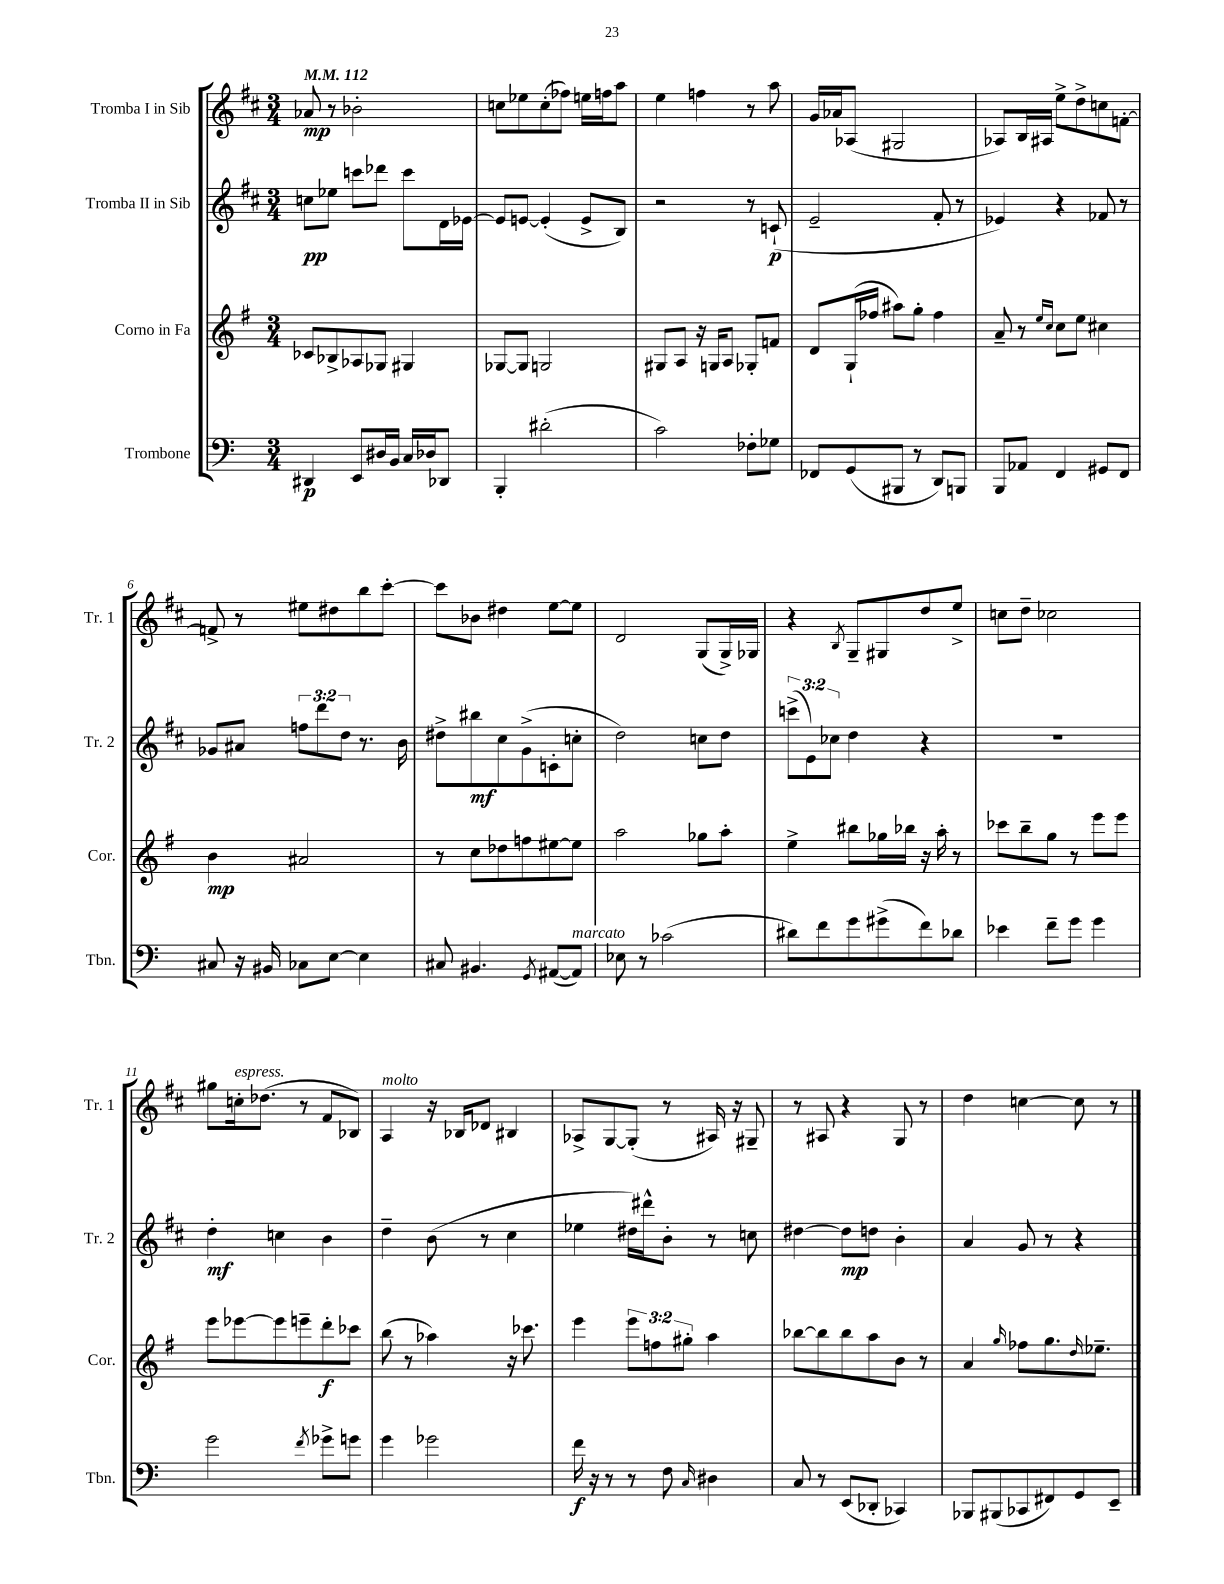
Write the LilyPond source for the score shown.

<<
\new StaffGroup <<
\new Staff = "s0" \with { instrumentName = "Tromba I in Sib" shortInstrumentName = "Tr. 1" } {
    \clef treble \key d \major \numericTimeSignature \time 3/4 \tempo 4 = 112
    aes'8\mp r8 bes'2-. |
    c''8 ees''8 c''8-.( fes''8) e''16 f''16 a''8 |
    e''4 f''4 r8 a''8 |
    g'16 aes'16 aes8( gis2 |
    aes8) b16 ais16 e''8-> d''8-> c''8 f'8~-. |
    f'8-> r8 eis''8 dis''8 b''8 cis'''8~-. |
    cis'''8 bes'8 dis''4 e''8~ e''8 |
    d'2 g8( g16->) ges16 |
    r4 \acciaccatura { b8 } g8-- gis8 d''8 e''8-> |
    c''8 d''8-- ces''2 |
    gis''8 c''16-.^\markup { \italic "espress." } des''8.( r8 fis'8 bes8) |
    a4^\markup { \italic "molto" } r16 bes16 des'8 bis4 |
    aes8-> g8~ g8-.( r8 ais16) r16 gis8-- |
    r8 ais8 r4 g8 r8 |
    d''4 c''4~ c''8 r8 \bar "|." |
}
\new Staff = "s1" \with { instrumentName = "Tromba II in Sib" shortInstrumentName = "Tr. 2" } {
    \clef treble \key d \major \numericTimeSignature \time 3/4 \override Staff.TupletNumber.text = #tuplet-number::calc-fraction-text
    c''8\pp ees''8 c'''8 des'''8 c'''8 d'16 ees'16~ |
    ees'8 e'8~ e'4-.( e'8-> b8) |
    r2 r8 c'8-!\p( |
    e'2-- fis'8-. r8 |
    ees'4) r4 fes'8 r8 |
    ges'8 ais'8 \tuplet 3/2 { f''8 d'''8 d''8 } r8. b'16 |
    dis''8-> bis''8\mf cis''8 g'8->( c'8-. c''8-. |
    d''2) c''8 d''8 |
    \tuplet 3/2 { c'''8->( e'8) ces''8 } d''4 r4 |
    R2. |
    d''4-.\mf c''4 b'4 |
    d''4-- b'8( r8 cis''4 |
    ees''4 dis''16) dis'''16-^ b'8-. r8 c''8 |
    dis''4~ dis''8\mp d''8 b'4-. |
    a'4 g'8 r8 r4 \bar "|." |
}
\new Staff = "s2" \with { instrumentName = "Corno in Fa" shortInstrumentName = "Cor." } {
    \clef treble \key g \major \numericTimeSignature \time 3/4 \override Staff.TupletNumber.text = #tuplet-number::calc-fraction-text
    ces'8 bes8-> aes8 ges8 gis4 |
    ges8~ ges8 g2 |
    gis8 a8 r16 g16 a8 ges8-. f'8 |
    d'8 g16-!( fes''16 ais''8) g''8-. fes''4 |
    a'8-- r8 \grace { e''16 c''16 } c''8 e''8 cis''4 |
    b'4\mp ais'2 |
    r8 c''8 des''8 f''8 eis''8~ eis''8 |
    a''2 ges''8 a''8-. |
    e''4-> bis''8 ges''16 bes''16 r16 a''16-. r8 |
    ces'''8 b''8-- g''8 r8 e'''8 e'''8 |
    e'''8 ees'''8~ ees'''8 e'''8-- d'''8-.\f ces'''8 |
    b''8( r8 aes''4) r16 ces'''8. |
    e'''4 \tuplet 3/2 { e'''8 f''8 gis''8-. } a''4 |
    bes''8~ bes''8 bes''8 a''8 b'8 r8 |
    a'4 \grace { g''16 } fes''8 g''8. \grace { d''16 } ees''8.-- \bar "|." |
}
\new Staff = "s3" \with { instrumentName = "Trombone" shortInstrumentName = "Tbn." } {
    \clef bass \key c \major \numericTimeSignature \time 3/4
    dis,4\p e,8 dis16 b,16 c16 des16 des,8 |
    b,,4-. dis'2-.( |
    c'2) fes8-. ges8 |
    fes,8 g,8( bis,,8 r8 d,8) b,,8 |
    b,,8 aes,8 f,4 gis,8 f,8 |
    cis8 r16 bis,16 ces8 e8~ e4 |
    cis8 bis,4. \acciaccatura { g,8 } ais,8~( ais,8^\markup { \italic "marcato" }) |
    ees8 r8 ces'2( |
    dis'8) f'8 g'8 gis'8->( f'8) des'8 |
    ees'4 f'8-- g'8 g'4 |
    g'2 \acciaccatura { f'8 } ges'8-> g'8 |
    g'4 ges'2 |
    f'16\f r16 r8 r8 f8 \grace { c16 } dis4 |
    c8 r8 e,8( des,8-. ces,4) |
    bes,,8 bis,,8( ces,8 fis,8) g,8 e,8-- \bar "|." |
}
>>
>>
